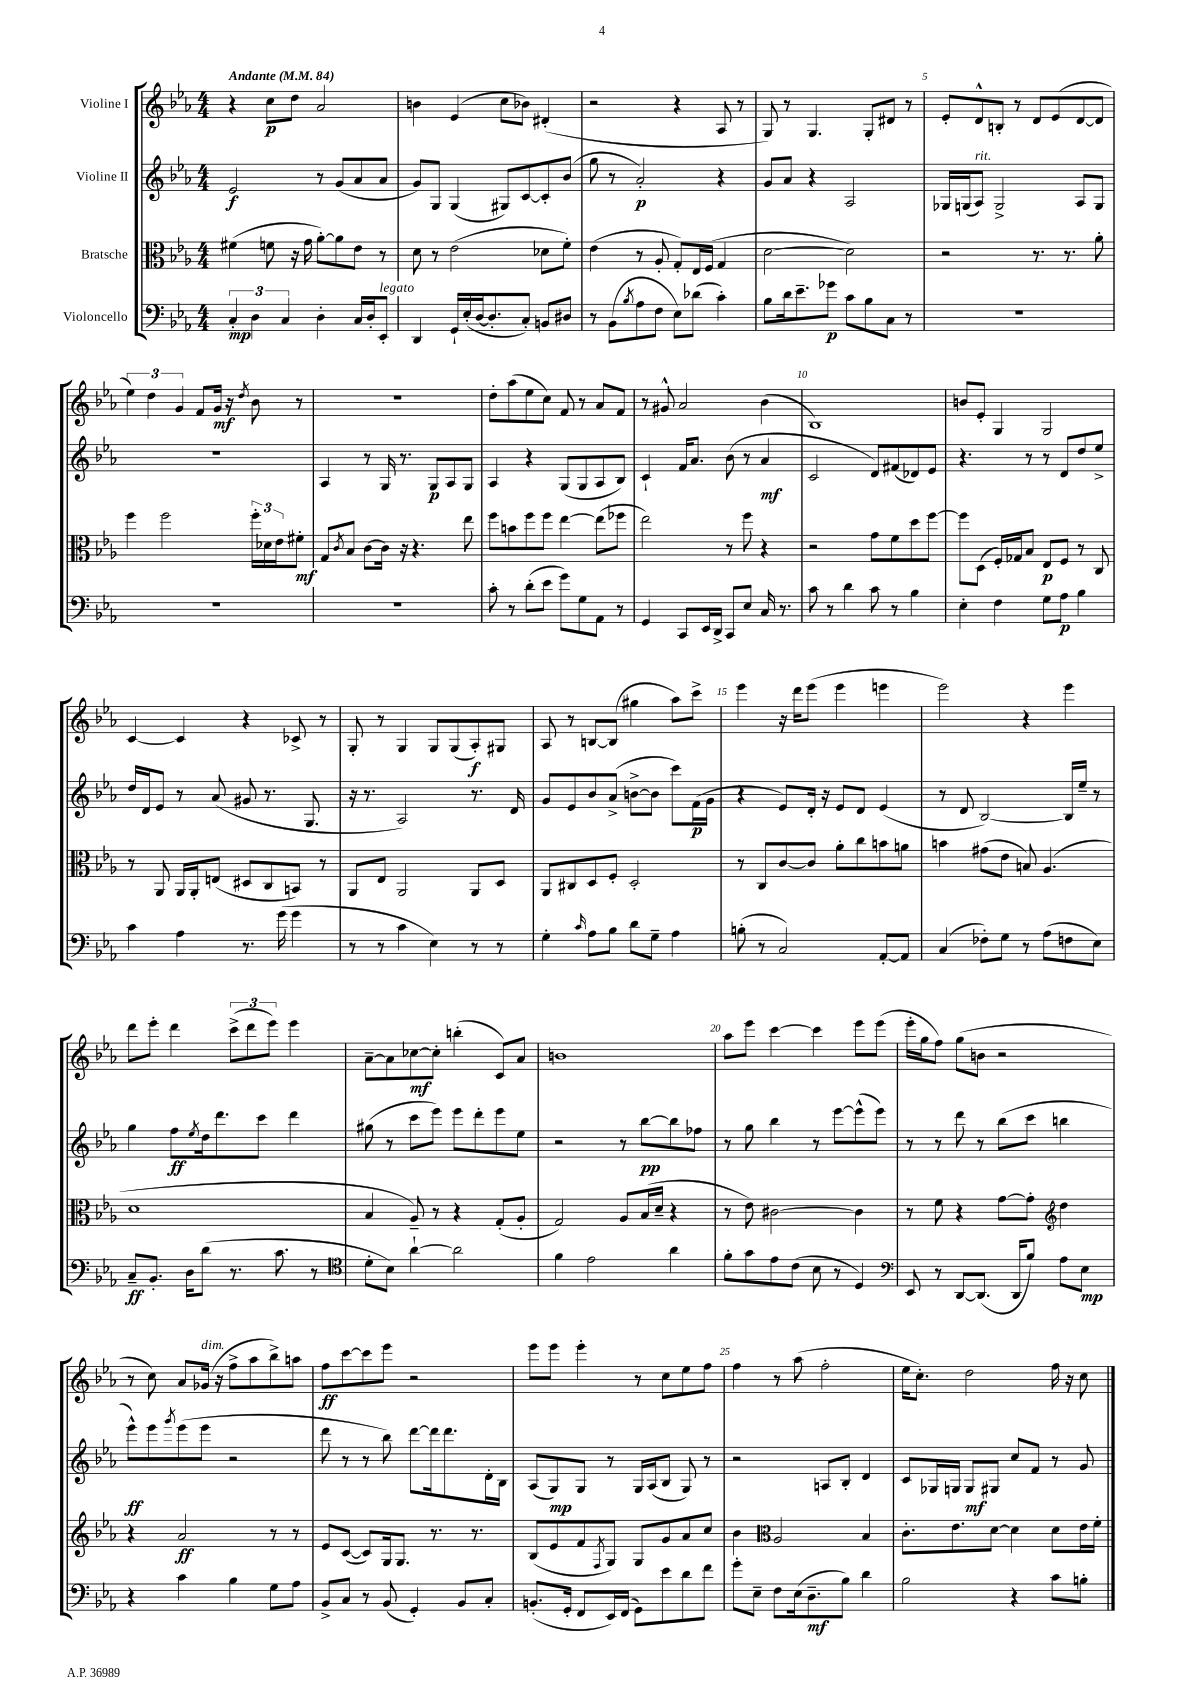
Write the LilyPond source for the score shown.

<<
\new StaffGroup <<
\new Staff = "s0" \with { instrumentName = "Violine I" } {
    \clef treble \key ees \major \numericTimeSignature \time 4/4 \tempo "Andante" 4 = 84
    r4 c''8\p d''8 aes'2 |
    b'4 ees'4( c''8 bes'8) dis'4-.( |
    r2 r4 aes8 r8 |
    g8) r8 g4. g8-. dis'8 r8 |
    ees'8-. d'8-^ b8-. r8 d'8 ees'8( d'8~ d'8 |
    \tuplet 3/2 { ees''4) d''4 g'4 } f'8 g'16\mf r16 \acciaccatura { d''8 } bes'8 r8 |
    R1 |
    d''8-. aes''8( ees''8 c''8) f'8 r8 aes'8 f'8 |
    r8 gis'8-^ aes'2 bes'4( |
    bes1) |
    b'8 ees'8-. g4 g2 |
    c'4~ c'4 r4 ces'8-> r8 |
    g8-. r8 g4 g8 g8( aes8-.\f) gis8 |
    aes8 r8 b8~ b8( gis''4 aes''8) c'''8-> |
    ees'''4 r16 d'''16 ees'''8( ees'''4 e'''4 |
    ees'''2) r4 ees'''4 |
    d'''8 ees'''8-. d'''4 \tuplet 3/2 { c'''8->( d'''8 ees'''8) } ees'''4 |
    aes'8~-- aes'8 ces''8~\mf ces''8-. b''4-.( c'8) aes'8 |
    b'1 |
    aes''8 ees'''8 c'''4~ c'''4 ees'''8 ees'''8( |
    ees'''16-. g''16 f''8) g''8( b'8 r2 |
    r8 c''8) aes'8 ges'16^\markup { \italic "dim." }( r16 f''8-> aes''8 bes''8->) a''8 |
    f''8\ff c'''8~ c'''8 ees'''8 r2 |
    ees'''8 ees'''8 ees'''4-. r8 c''8 ees''8 f''8 |
    f''4 r8 aes''8( f''2-. |
    ees''16 c''8.-.) d''2 f''16 r16 c''8 \bar "|." |
}
\new Staff = "s1" \with { instrumentName = "Violine II" } {
    \clef treble \key ees \major \numericTimeSignature \time 4/4
    ees'2\f r8 g'8( aes'8 aes'8 |
    g'8) g8 g4( gis8) c'8~ c'8-. bes'8( |
    g''8 r8 aes'2-.\p) r4 |
    g'8 aes'8 r4 aes2 |
    ges16 g16( aes8^\markup { \italic "rit." }) g2-> aes8 g8 |
    R1 |
    aes4 r8 g16 r8. g8\p aes8 g8 |
    aes4 r4 g8( g8 aes8 bes8) |
    c'4-! f'16 aes'8. bes'8( r8 aes'4\mf |
    c'2 d'8) fis'8( des'8) ees'8 |
    r4. r8 r8 d'8 d''8 ees''8-> |
    d''16 d'16 ees'8 r8 aes'8( gis'8 r8. g8. |
    r16 r8. aes2) r8. d'16 |
    g'8 ees'8 bes'8 aes'8->( b'8~-> b'8 c'''8) f'16\p( g'16 |
    r4 ees'8) d'16-. r16 ees'8 d'8 ees'4( |
    r8 d'8 bes2~) bes16 ees''16-- r8 |
    g''4 f''8\ff \acciaccatura { ees''8 } d''16 d'''8. c'''8 d'''4 |
    gis''8( r8 c'''8 ees'''8) ees'''8 d'''8-. ees'''8 ees''8 |
    r2 r8 bes''8~\pp bes''8 fes''8 |
    r8 g''8 bes''4 r8 ees'''8~ ees'''8-^( ees'''8) |
    r8 r8 d'''8 r8 bes''8( c'''8 b''4 |
    ees'''8-^\ff) ees'''8 \acciaccatura { g'''8 } ees'''8( ees'''8 r2 |
    d'''8 r8 r8 bes''8) d'''8~ d'''16 d'''8. d'16-. bes16 |
    aes8( g8\mp) g8 r8 g16 aes16( bes8 g8) r8 |
    r2 a8 bes8-. d'4 |
    c'8 ges16 g16 g8\mf gis8 c''8 f'8 r8 g'8 \bar "|." |
}
\new Staff = "s2" \with { instrumentName = "Bratsche" } {
    \clef alto \key ees \major \numericTimeSignature \time 4/4
    fis'4( f'8 r16 g'16 aes'8~-.) aes'8 ees'8 r8 |
    d'8 r8 ees'2( des'8 f'8-.) |
    ees'4( r8 aes8-. g8-.) ees16 f16( g4 |
    d'2~ d'2) |
    r2 r8. r8. aes'8-. |
    f''4 f''2 \tuplet 3/2 { f''16-. des'16 ees'16 } fis'8-.\mf |
    g8 \acciaccatura { c'8 } bes8 c'8~ c'16 r16 r4. ees''8 |
    f''8 b'8 f''8 f''8 ees''4~ ees''8( fes''8 |
    ees''2) r8 f''8 r4 |
    r2 g'8 f'8 d''8 f''8~ |
    f''8 d8( f16-.) ges16 bes8 ees8\p f8 r8 c8 |
    r8 aes,8 aes,16 aes,16-. e8( dis8 c8 b,8) r8 |
    aes,8 ees8 aes,2 aes,8 d8 |
    aes,8 cis8 d8 f8-. d2-. |
    r8 c8 c'8~ c'8 aes'8-. c''8 b'8 a'8 |
    b'4 gis'8( ees'8 b8) aes4.( |
    d'1 |
    bes4 aes8--) r8 r4 g8-.( aes8-. |
    g2) aes8 bes16( d'16-- r4 |
    r8 ees'8) cis'2~ cis'4 |
    r8 f'8 r4 g'8~ g'8-. \clef treble d''4 |
    r4 aes'2\ff r8 r8 |
    ees'8 c'8~( c'8) g16 g8. r8. r8. |
    bes8( ees'8 f'8 \acciaccatura { f8 } g8) g8 g'8 aes'8 c''8 |
    bes'4 \clef alto aes2 bes4 |
    c'8.-. ees'8. d'8~ d'4 d'8 ees'16 f'16-. \bar "|." |
}
\new Staff = "s3" \with { instrumentName = "Violoncello" } {
    \clef bass \key ees \major \numericTimeSignature \time 4/4
    \tuplet 3/2 { c4-.\mp d4 c4 } d4-. c16 d16-. ees,8-.^\markup { \italic "legato" } |
    d,4 g,16-! ees16-.( d16~ d8.-. c8-.) b,8 dis8 |
    r8 bes,8( \acciaccatura { bes8 } aes8 f8 ees8) des'8( c'4-.) |
    bes8 d'16 ees'8.-- ges'8\p c'8 bes8 c8 r8 |
    R1 |
    R1 |
    R1 |
    c'8-. r8 d'8-.( ees'8 g'8) g8 aes,8 r8 |
    g,4 c,8 ees,16 d,16-> c,8 ees8 c16 r8. |
    c'8 r8 d'4 c'8 r8 bes4 |
    ees4-. f4 g8 aes8\p bes4 |
    c'4 aes4 r8. g'16( g'4 |
    r8 r8 c'4 ees4) r8 r8 |
    g4-. \grace { c'16 } aes8 bes8 d'8 g8-- aes4 |
    b8-.( r8 c2) aes,8~-. aes,8 |
    c4( fes8-.) g8 r8 aes8( f8 ees8) |
    c8--\ff bes,8.-. d16 d'8( r8. c'8. r8 |
    \clef tenor d'8-. bes8) aes'4~-! aes'2 |
    f'4 ees'2 aes'4 |
    f'8-. g'8 ees'8 c'8( bes8 r8 d4) |
    \clef bass ees,8 r8 d,8~ d,8.( d,16 bes8) aes8 ees8\mp |
    r4 c'4 bes4 g8 aes8 |
    bes,8-> c8 r8 bes,8( g,4-.) bes,8 c8-. |
    b,8.-.( g,16-. f,8 ees,16) f,16( g,8) ees'8 d'8 f'8 |
    g'8-. ees8-- f8 ees16( d8.--\mf bes8) d'4 |
    bes2 r4 c'8 b8-. \bar "|." |
}
>>
>>
\layout { \context { \Score \override BarNumber.break-visibility = ##(#f #t #t) barNumberVisibility = #(every-nth-bar-number-visible 5) } }
